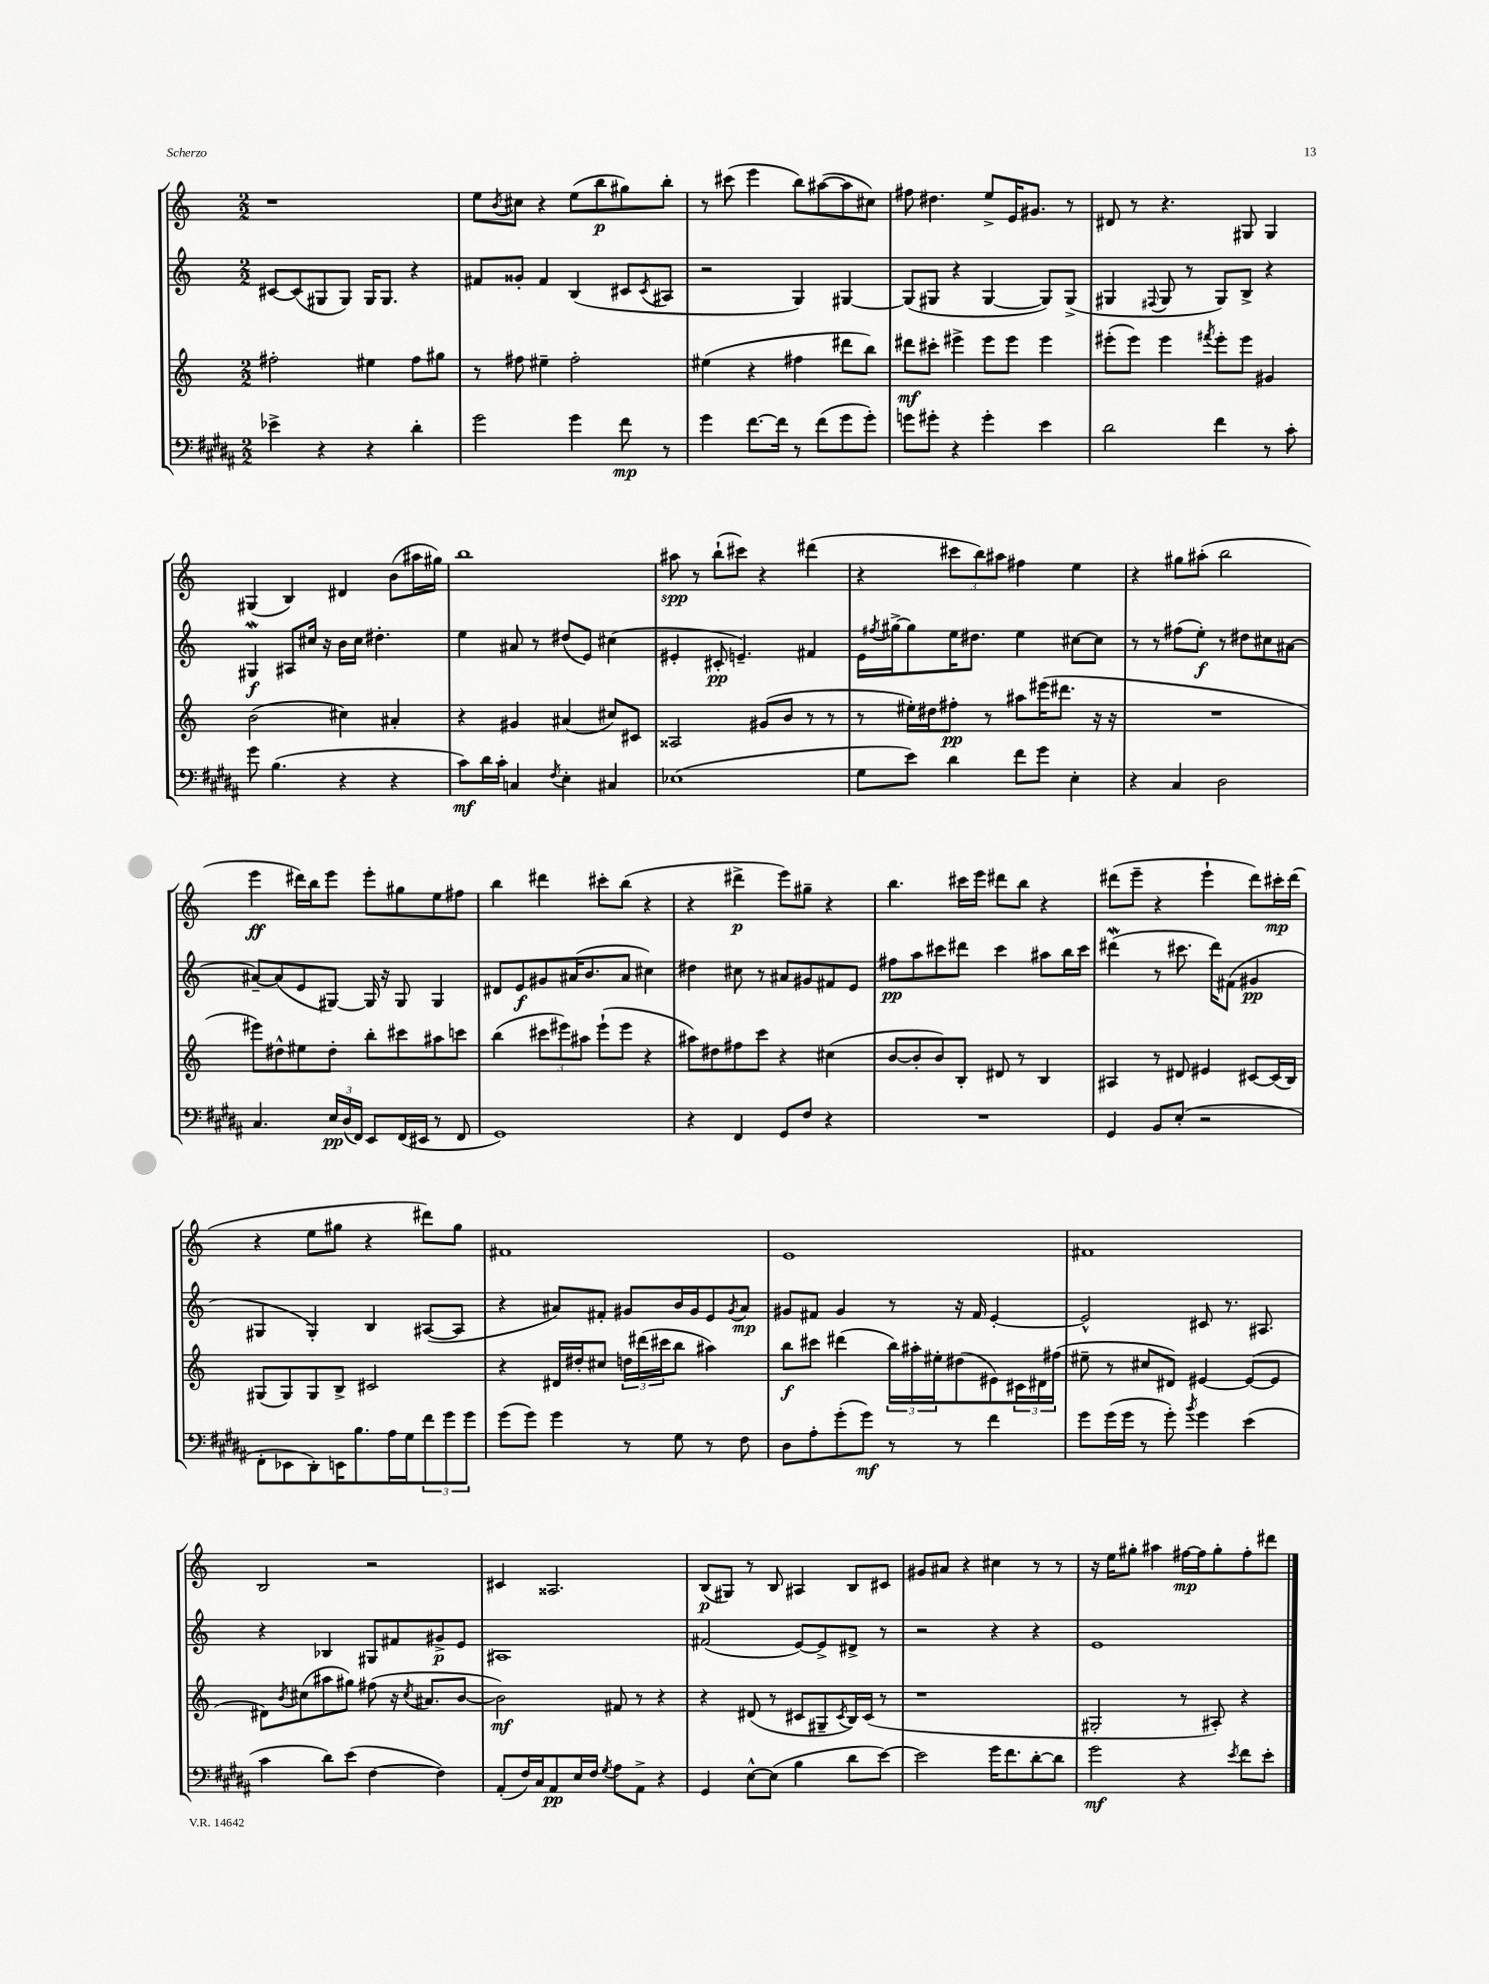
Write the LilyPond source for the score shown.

<<
\new StaffGroup <<
\new Staff = "s0" {
    \clef treble \key c \major \numericTimeSignature \time 2/2
    r1 |
    e''8 \acciaccatura { b'8 } cis''8 r4 e''8( b''8\p gis''8) b''8-. |
    r8 cis'''8( e'''4 b''8) ais''8~( ais''8 cis''8) |
    fis''8 dis''4. e''8-> e'16 gis'8. r8 |
    dis'8 r8 r4. gis8 gis4 |
    gis4( b4) dis'4 b'8( ais''16 gis''16) |
    b''1 |
    ais''8\spp r8 b''8-!( cis'''8) r4 dis'''4( |
    r4 \tuplet 3/2 { cis'''8 b''8) ais''8 } fis''4 e''4 |
    r4 gis''8 ais''8-.( b''2 |
    e'''4\ff dis'''16) b''16 e'''8 e'''8-. gis''8 e''8 fis''8 |
    b''4 dis'''4 cis'''8-. b''8( r4 |
    r4 dis'''4->\p e'''8) gis''8-- r4 |
    b''4. cis'''16 e'''16 dis'''8 b''8 r4 |
    dis'''8( e'''8-- r4 e'''4-! dis'''8) cis'''16-.\mp dis'''16( |
    r4 e''8 gis''8 r4 dis'''8) gis''8 |
    fis'1 |
    e'1 |
    fis'1 |
    b2 r2 |
    cis'4 aisis2. |
    b8\p( gis8) r8 b8 ais4 b8 cis'8 |
    gis'8 ais'8 r4 cis''4 r8 r8 |
    r16 e''16 gis''8-. ais''4 fis''16~\mp fis''16 gis''8-. fis''8-. dis'''8 \bar "|." |
}
\new Staff = "s1" {
    \clef treble \key c \major \numericTimeSignature \time 2/2
    cis'8~ cis'8( gis8 gis8) gis16 gis8. r4 |
    fis'8 gisis'8-. fis'4 b4( cis'8 \acciaccatura { cis'8 } ais8 |
    r2 g4) gis4~ |
    gis8( gis8 r4 gis4~ gis8) gis8->( |
    gis4 \appoggiatura { fis8 } gis8 r8 gis8) b8-> r4 |
    gis4\mordent\f ais8 cis''16 r16 b'16 cis''16 dis''4.-. |
    e''4 ais'8 r8 dis''8( e'8) cis''4( |
    eis'4-. cis'8-.\pp e'4.--) fis'4 |
    e'16 \acciaccatura { fis''8 } gis''16~-> gis''8 e''16 dis''8. e''4 cis''8~ cis''8 |
    r8 r8 fis''8( e''8-.\f) r8 dis''8 cis''8 ais'8~ |
    ais'8~-- ais'8( e'8 gis8~) gis16 r16 gis8 gis4 |
    dis'8 e'8\f gis'8 ais'16( b'8. ais'8 cis''4) |
    dis''4 cis''8 r8 ais'8 gis'8 fis'8 e'8 |
    fis''8\pp a''8 cis'''8 dis'''8 cis'''4 ais''8 b''16 cis'''16 |
    dis'''4\mordent( r8 cis'''8. dis'''16) fis'8( gis'4\pp |
    gis4 gis4-.) b4 ais8~( ais8 |
    r4 ais'8) fis'8-. gis'8 b'16 gis'16 e'8 \acciaccatura { gis'8 } ais'8\mp |
    gis'8 fis'8 gis'4 r8 r16 fis'16 e'4~-. |
    e'2-^ cis'8 r8. ais8. |
    r4 bes4 gis8 fis'8 gis'8->\p e'8 |
    ais1 |
    fis'2( e'8~) e'8-> dis'8-> r8 |
    r2 r4 r4 |
    e'1 \bar "|." |
}
\new Staff = "s2" {
    \clef treble \key c \major \numericTimeSignature \time 2/2
    fis''2-. eis''4 fis''8 gis''8 |
    r8 fis''8 eis''4-- fis''2-. |
    eis''4( r4 fis''4 dis'''8 b''8) |
    dis'''8\mf cis'''8-. eis'''4-> eis'''8 eis'''8 eis'''4 |
    eis'''8-.( eis'''8) eis'''4 \acciaccatura { fis'''8 } eis'''8-. eis'''8 gis'4 |
    b'2( cis''4) ais'4-. |
    r4 gis'4 ais'4( cis''8) cis'8 |
    aisis2 gis'8( b'8 r8 r8 |
    r8 eis''16-.) dis''16 fis''8-.\pp r8 ais''8 eis'''16( dis'''8. r16 r16 |
    R1 |
    eis'''8) dis''8-^ eis''8 dis''8-. b''8-. cis'''8 ais''8 c'''8 |
    b''4( \tuplet 3/2 { cis'''8 eis'''8) ais''8 } eis'''8-!( eis'''8 r4 |
    ais''8) dis''8 fis''8 c'''8 r4 cis''4( |
    b'8~ b'8-. b'8) b8-. dis'8 r8 b4 |
    ais4 r8 dis'8 eis'4 cis'8~ cis'16( b16) |
    gis8( gis8) gis8 b8-> cis'2 |
    r4 dis'16 dis''16-. cis''8 \tuplet 3/2 { d''16 dis'''16( cis'''16 } b''8 ais''4) |
    b''8\f cis'''8 dis'''4( \tuplet 3/2 { b''16) ais''16-. eis''16-. } dis''8( eis'8) \tuplet 3/2 { cis'16 dis'16 fis''16( } |
    eis''8-- r8 cis''8 dis'8) eis'4~ eis'8~( eis'8 |
    dis'8) \acciaccatura { b'8 } cis''8( ais''8 gis''8) fis''8( r16 \acciaccatura { cis''8 } ais'8. b'8~ |
    b'2\mf) fis'8 r8 r4 |
    r4 dis'8( r8 cis'8 gis8-- \acciaccatura { cis'8 } b16) cis'16( r8 |
    r1 |
    gis2-. r8 ais8-.) r4 \bar "|." |
}
\new Staff = "s3" {
    \clef bass \key b \major \numericTimeSignature \time 2/2
    ees'4-> r4 r4 dis'4-. |
    gis'2 gis'4 fis'8\mp r8 |
    gis'4 fis'8.~ fis'16 r8 fis'8( gis'8 gis'8-.) |
    g'8 gis'8-. r4 gis'4-. e'4 |
    dis'2 fis'4 r8 cis'8-. |
    gis'8 b4.( r4 r4 |
    cis'8\mf) dis'16 cis'16-. c4 \acciaccatura { fis8 } e4-. cis4 |
    ees1( |
    gis8 e'8) dis'4 fis'8 gis'8 e4-. |
    r4 cis4 dis2 |
    cis4. \tuplet 3/2 { e16\pp dis16( fis,16) } e,8 fis,16( eis,16 r8 fis,8 |
    gis,1) |
    r4 fis,4 gis,8 fis8 r4 |
    R1 |
    gis,4 b,8 e8-.( r2 |
    fis,8-. ees,8 dis,8-.) e,16 b8. ais16 gis16 \tuplet 3/2 { fis'8 gis'8 gis'8 } |
    gis'8( gis'8) gis'4 r8 gis8 r8 fis8 |
    dis8 ais8-. gis'8-.( gis'8\mf) r8 r8 fis'4 |
    gis'8 gis'16( gis'16 r8 gis'8-.) \acciaccatura { b'8 } gis'4 e'4( |
    cis'4 dis'8) e'8( fis4~ fis4) |
    ais,8-.( fis16) cis16 ais,8\pp e16 fis16 \acciaccatura { gis8 } ais8 ais,8-> r4 |
    gis,4 e8~-^ e8( b4 dis'8 e'8~) |
    e'2 gis'16 fis'8. dis'8~-. dis'8 |
    gis'2\mf r4 \acciaccatura { e'8 } fis'8 e'8-. \bar "|." |
}
>>
>>
\layout { \context { \Score \remove "Bar_number_engraver" } }
